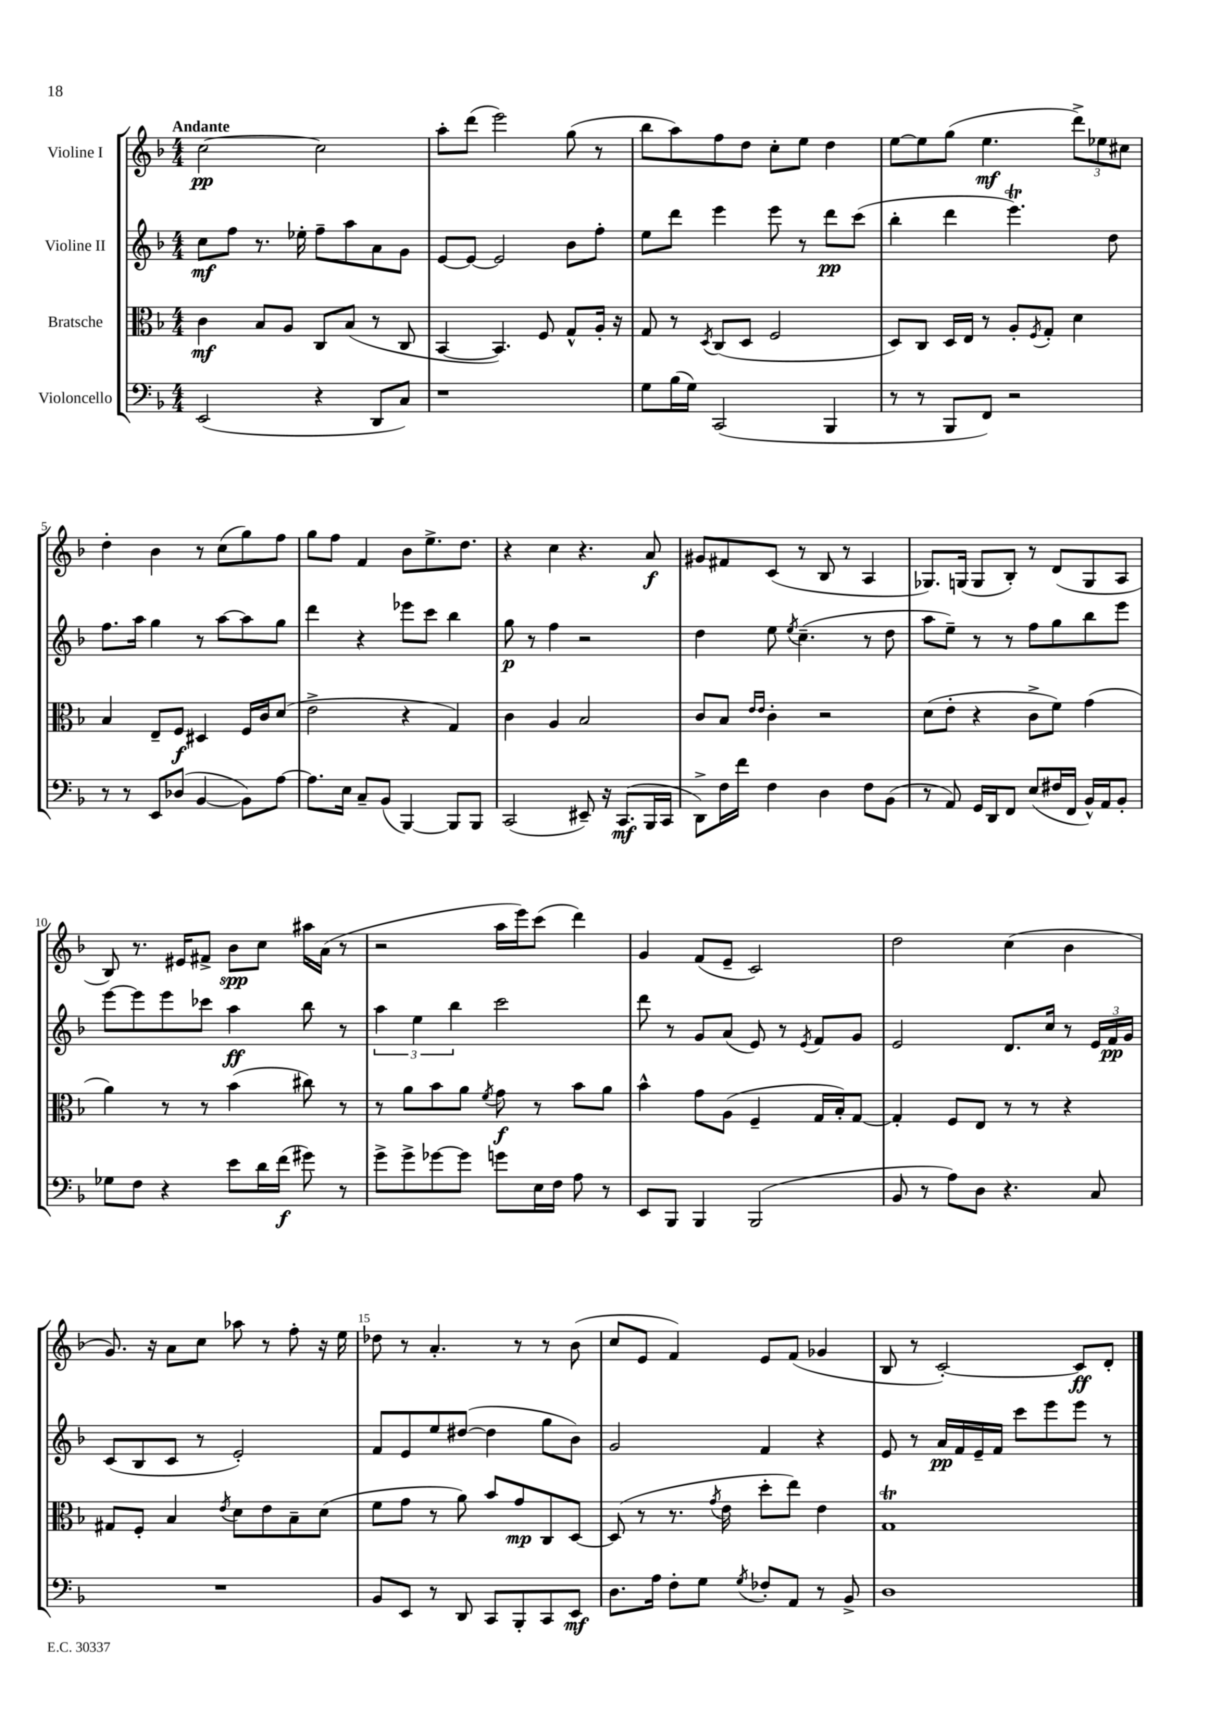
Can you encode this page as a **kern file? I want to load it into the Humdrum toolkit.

**kern	**dynam	**kern	**dynam	**kern	**dynam	**kern	**dynam
*part4	*part4	*part3	*part3	*part2	*part2	*part1	*part1
*staff4	*staff4	*staff3	*staff3	*staff2	*staff2	*staff1	*staff1
*I"Violoncello	*	*I"Bratsche	*	*I"Violine II	*	*I"Violine I	*
*clefF4	*	*clefC3	*	*clefG2	*	*clefG2	*
*k[b-]	*	*k[b-]	*	*k[b-]	*	*k[b-]	*
*M4/4	*	*M4/4	*	*M4/4	*	*M4/4	*
=1	=1	=1	=1	=1	=1	=1	=1
!	!	!	!	!	!	!LO:TX:a:B:t=Andante	!
(2EE/	.	4c\	mf	8cc\L	mf	[2cc\	pp
.	.	.	.	8ff\J	.	.	.
.	.	8B-/L	.	8.r	.	.	.
.	.	8A/J	.	.	.	.	.
.	.	.	.	16ee-X'\	.	.	.
4r	.	8C/L	.	8ff~\L	.	2cc\]	.
.	.	(8B-/J	.	8aa\	.	.	.
8DD/L	.	8r	.	8a\	.	.	.
8C/J)	.	8C/	.	8g\J	.	.	.
=2	=2	=2	=2	=2	=2	=2	=2
1r	.	[4BB-/	.	[8e/L	.	8aa'\L	.
.	.	.	.	8e/J_	.	(8ddd\J	.
.	.	4.BB-/])	.	2e/]	.	2eee\)	.
.	.	8F/	.	.	.	.	.
.	.	8G^^/L	.	8b-\L	.	(8gg\	.
.	.	16A'/Jk	.	8ff'\J	.	8r	.
.	.	16r	.	.	.	.	.
=3	=3	=3	=3	=3	=3	=3	=3
8G\L	.	8G/	.	8ee\L	.	8bb-\L	.
(16B-\L	.	8r	.	8ddd\J	.	8aa\)	.
16G\JJ)	.	.	.	.	.	.	.
.	.	8qD/	.	.	.	.	.
(2CC/	.	(8C/L	.	4eee\	.	8ff\	.
.	.	8D/J	.	.	.	8dd\J	.
.	.	2F/	.	8eee\	.	8cc'\L	.
.	.	.	.	8r	.	8ee\J	.
4BBB-/	.	.	.	8ddd\L	pp	4dd\	.
.	.	.	.	(8ccc\J	.	.	.
=4	=4	=4	=4	=4	=4	=4	=4
8r	.	8D/L)	.	4bb-'\	.	[8ee\L	.
8r	.	8C/J	.	.	.	8ee\]	.
8BBB-/L	.	16D/LL	.	4ddd\	.	(8gg\J	.
.	.	16E/JJ	.	.	.	.	.
8FF/J)	.	8r	.	.	.	4.ee\	mf
2r	.	8A'/L	.	4.eeet\)	.	.	.
.	.	8qF/	.	.	.	.	.
.	.	8G'/J	.	.	.	.	.
.	.	4d\	.	.	.	12ddd^\L)	.
.	.	.	.	.	.	12ee-X\	.
.	.	.	.	8dd\	.	.	.
.	.	.	.	.	.	12cc#X\J	.
!!LO:LB:g=z
=5	=5	=5	=5	=5	=5	=5	=5
8r	.	4B-/	.	8.ff\L	.	4dd'\	.
8r	.	.	.	.	.	.	.
.	.	.	.	16aa\Jk	.	.	.
8EE/L	.	8E~/L	.	4gg\	.	4b-\	.
(8D-X/J	.	8F/J	f	.	.	.	.
[4BB-/	.	4D#X/	.	8r	.	8r	.
.	.	.	.	[8aa\L	.	(8cc\L	.
8BB-\L])	.	16F/LL	.	8aa\]	.	8gg\)	.
.	.	16c/J	.	.	.	.	.
[8A\J	.	(8d/J	.	8gg\J	.	8ff\J	.
=6	=6	=6	=6	=6	=6	=6	=6
8.A\L]	.	2e^\	.	4ddd\	.	8gg\L	.
.	.	.	.	.	.	8ff\J	.
16E\Jk	.	.	.	.	.	.	.
8C~/L	.	.	.	4r	.	4f/	.
(8BB-/J	.	.	.	.	.	.	.
[4BBB-/)	.	4r	.	8eee-X\L	.	8b-\L	.
.	.	.	.	8ccc\J	.	8.ee^\	.
8BBB-/L]	.	4G/)	.	4bb-\	.	.	.
.	.	.	.	.	.	8.dd\J	.
8BBB-/J	.	.	.	.	.	.	.
=7	=7	=7	=7	=7	=7	=7	=7
(2CC/	.	4c\	.	8gg\	p	4r	.
.	.	.	.	8r	.	.	.
.	.	4A/	.	4ff\	.	4cc\	.
8EE#X~/)	.	2B-/	.	2r	.	4.r	.
16r	.	.	.	.	.	.	.
(8.CC/L	mf	.	.	.	.	.	.
16BBB-/L	.	.	.	.	.	8a/	f
16CC/JJ	.	.	.	.	.	.	.
=8	=8	=8	=8	=8	=8	=8	=8
8DD^\L)	.	8c/L	.	4dd\	.	8g#X/L	.
16F\L	.	8B-/J	.	.	.	8f#X/	.
16f\JJ	.	.	.	.	.	.	.
.	.	16qqe/LL	.	.	.	.	.
.	.	16qqe/JJ	.	.	.	.	.
4F\	.	4c'\	.	8ee\	.	(8c/J	.
.	.	.	.	8qee/	.	.	.
.	.	.	.	(4.cc~\	.	8r	.
4D\	.	2r	.	.	.	8B-/	.
.	.	.	.	.	.	8r	.
8F\L	.	.	.	8r	.	4A/	.
(8BB-\J	.	.	.	8dd\	.	.	.
=9	=9	=9	=9	=9	=9	=9	=9
8r	.	(8d\L	.	8aa\L	.	8.G-X/L)	.
8AA/)	.	8e'\J	.	8ee~\J)	.	.	.
.	.	.	.	.	.	(16Gn/Jk	.
16GG/LL	.	4r	.	8r	.	8G/L	.
16DD/J	.	.	.	.	.	.	.
8FF/J	.	.	.	8r	.	8B-'/J)	.
(8E/L	.	8c^\L	.	8ff\L	.	8r	.
16F#X/L	.	8f\J)	.	8gg\	.	(8d/L	.
16FF/JJ	.	.	.	.	.	.	.
16BB-^^/LL)	.	(4g\	.	8bb-\	.	8G/	.
16AA/J	.	.	.	.	.	.	.
8BB-'/J	.	.	.	8eee\J	.	8A/J	.
!!LO:LB:g=z
=10	=10	=10	=10	=10	=10	=10	=10
8G-X\L	.	4a\)	.	[8eee\L	.	8B-/)	.
8F\J	.	.	.	8eee\]	.	8.r	.
4r	.	8r	.	8eee\	.	.	.
.	.	.	.	.	.	16e#X/KL	.
.	.	8r	.	8ccc-X\J	.	8f#X^/J	.
8e\L	.	(4b-\	.	4aa\	ff	8b-\L	spp
16d\L	.	.	.	.	.	8cc\J	.
(16f\JJ	f	.	.	.	.	.	.
8g#X\)	.	8cc#X\)	.	8bb-\	.	16aa#X\LL	.
.	.	.	.	.	.	(16a\JJ	.
8r	.	8r	.	8r	.	8r	.
=11	=11	=11	=11	=11	=11	=11	=11
8g^\L	.	8r	.	6aa\	.	2r	.
8g^\	.	8a\L	.	.	.	.	.
.	.	.	.	6ee\	.	.	.
[8g-X\	.	8b-\	.	.	.	.	.
.	.	.	.	6bb-\	.	.	.
8g-\J]	.	8a\J	.	.	.	.	.
.	.	8qf/	.	.	.	.	.
8gn\L	.	8g\	f	2ccc\	.	16aa\LL	.
.	.	.	.	.	.	16eee\J)	.
16E\L	.	8r	.	.	.	(8ccc\J	.
16F\JJ	.	.	.	.	.	.	.
8A\	.	8b-\L	.	.	.	4ddd\)	.
8r	.	8a\J	.	.	.	.	.
=12	=12	=12	=12	=12	=12	=12	=12
8EE/L	.	4b-^^\	.	8ddd\	.	4g/	.
8BBB-/J	.	.	.	8r	.	.	.
4BBB-/	.	8g\L	.	8g/L	.	(8f/L	.
.	.	(8A\J	.	(8a/J	.	8e~/J	.
(2BBB-/	.	4F~/	.	8e/)	.	2c/)	.
.	.	.	.	8r	.	.	.
.	.	.	.	8qe/	.	.	.
.	.	16G/LL	.	8f/L	.	.	.
.	.	16B-'/J)	.	.	.	.	.
.	.	[8G/J	.	8g/J	.	.	.
=13	=13	=13	=13	=13	=13	=13	=13
8BB-/	.	4G'/]	.	2e/	.	2dd\	.
8r	.	.	.	.	.	.	.
8A\L)	.	8F/L	.	.	.	.	.
8D\J	.	8E/J	.	.	.	.	.
4.r	.	8r	.	8.d/L	.	(4cc\	.
.	.	8r	.	.	.	.	.
.	.	.	.	16cc/Jk	.	.	.
.	.	4r	.	8r	.	4b-\	.
8C/	.	.	.	24e/LL	.	.	.
.	.	.	.	24f/	pp	.	.
.	.	.	.	24g/JJ	.	.	.
!!LO:LB:g=z
=14	=14	=14	=14	=14	=14	=14	=14
1r	.	8G#X/L	.	(8c/L	.	8.g/)	.
.	.	8F'/J	.	8B-/	.	.	.
.	.	.	.	.	.	16r	.
.	.	4B-/	.	8c/J	.	8a\L	.
.	.	.	.	8r	.	8cc\J	.
.	.	8qe/	.	.	.	.	.
.	.	8d\L	.	2e'/)	.	8aa-X\	.
.	.	8e\	.	.	.	8r	.
.	.	8B-~\	.	.	.	8ff'\	.
.	.	(8d\J	.	.	.	16r	.
.	.	.	.	.	.	16ee\	.
=15	=15	=15	=15	=15	=15	=15	=15
8BB-/L	.	8f\L	.	8f/L	.	8dd-X\	.
8EE/J	.	8g\J	.	8e/	.	8r	.
8r	.	8r	.	8ee/	.	4.a'/	.
8DD/	.	8a\)	.	([8dd#X/J	.	.	.
8CC/L	.	8b-/L	.	4dd#\]	.	.	.
8BBB-'/	.	8g/	mp	.	.	8r	.
8CC/	.	8C/	.	8gg\L	.	8r	.
8EE/J	mf	[8D/J	.	8b-\J)	.	(8b-\	.
=16	=16	=16	=16	=16	=16	=16	=16
8.D\L	.	(8D/]	.	2g/	.	8cc/L	.
.	.	8r	.	.	.	8e/J	.
16A\Jk	.	.	.	.	.	.	.
8F'\L	.	8.r	.	.	.	4f/)	.
8G\J	.	.	.	.	.	.	.
.	.	8qg/	.	.	.	.	.
.	.	16e\	.	.	.	.	.
8qG/	.	.	.	.	.	.	.
8F-X'/L	.	8dd'\L	.	4f/	.	8e/L	.
8AA/J	.	8ee\J)	.	.	.	(8f/J	.
8r	.	4e\	.	4r	.	4g-X/	.
8BB-^/	.	.	.	.	.	.	.
=17	=17	=17	=17	=17	=17	=17	=17
1D	.	1GT	.	8e/	.	8B-/	.
.	.	.	.	8r	.	8r	.
.	.	.	.	16a/LL	pp	[2c'/)	.
.	.	.	.	16f/	.	.	.
.	.	.	.	16e~/	.	.	.
.	.	.	.	16f/JJ	.	.	.
.	.	.	.	8ccc\L	.	.	.
.	.	.	.	8eee\	.	.	.
.	.	.	.	8eee\J	.	8c/L]	ff
.	.	.	.	8r	.	8d'/J	.
==	==	==	==	==	==	==	==
*-	*-	*-	*-	*-	*-	*-	*-
